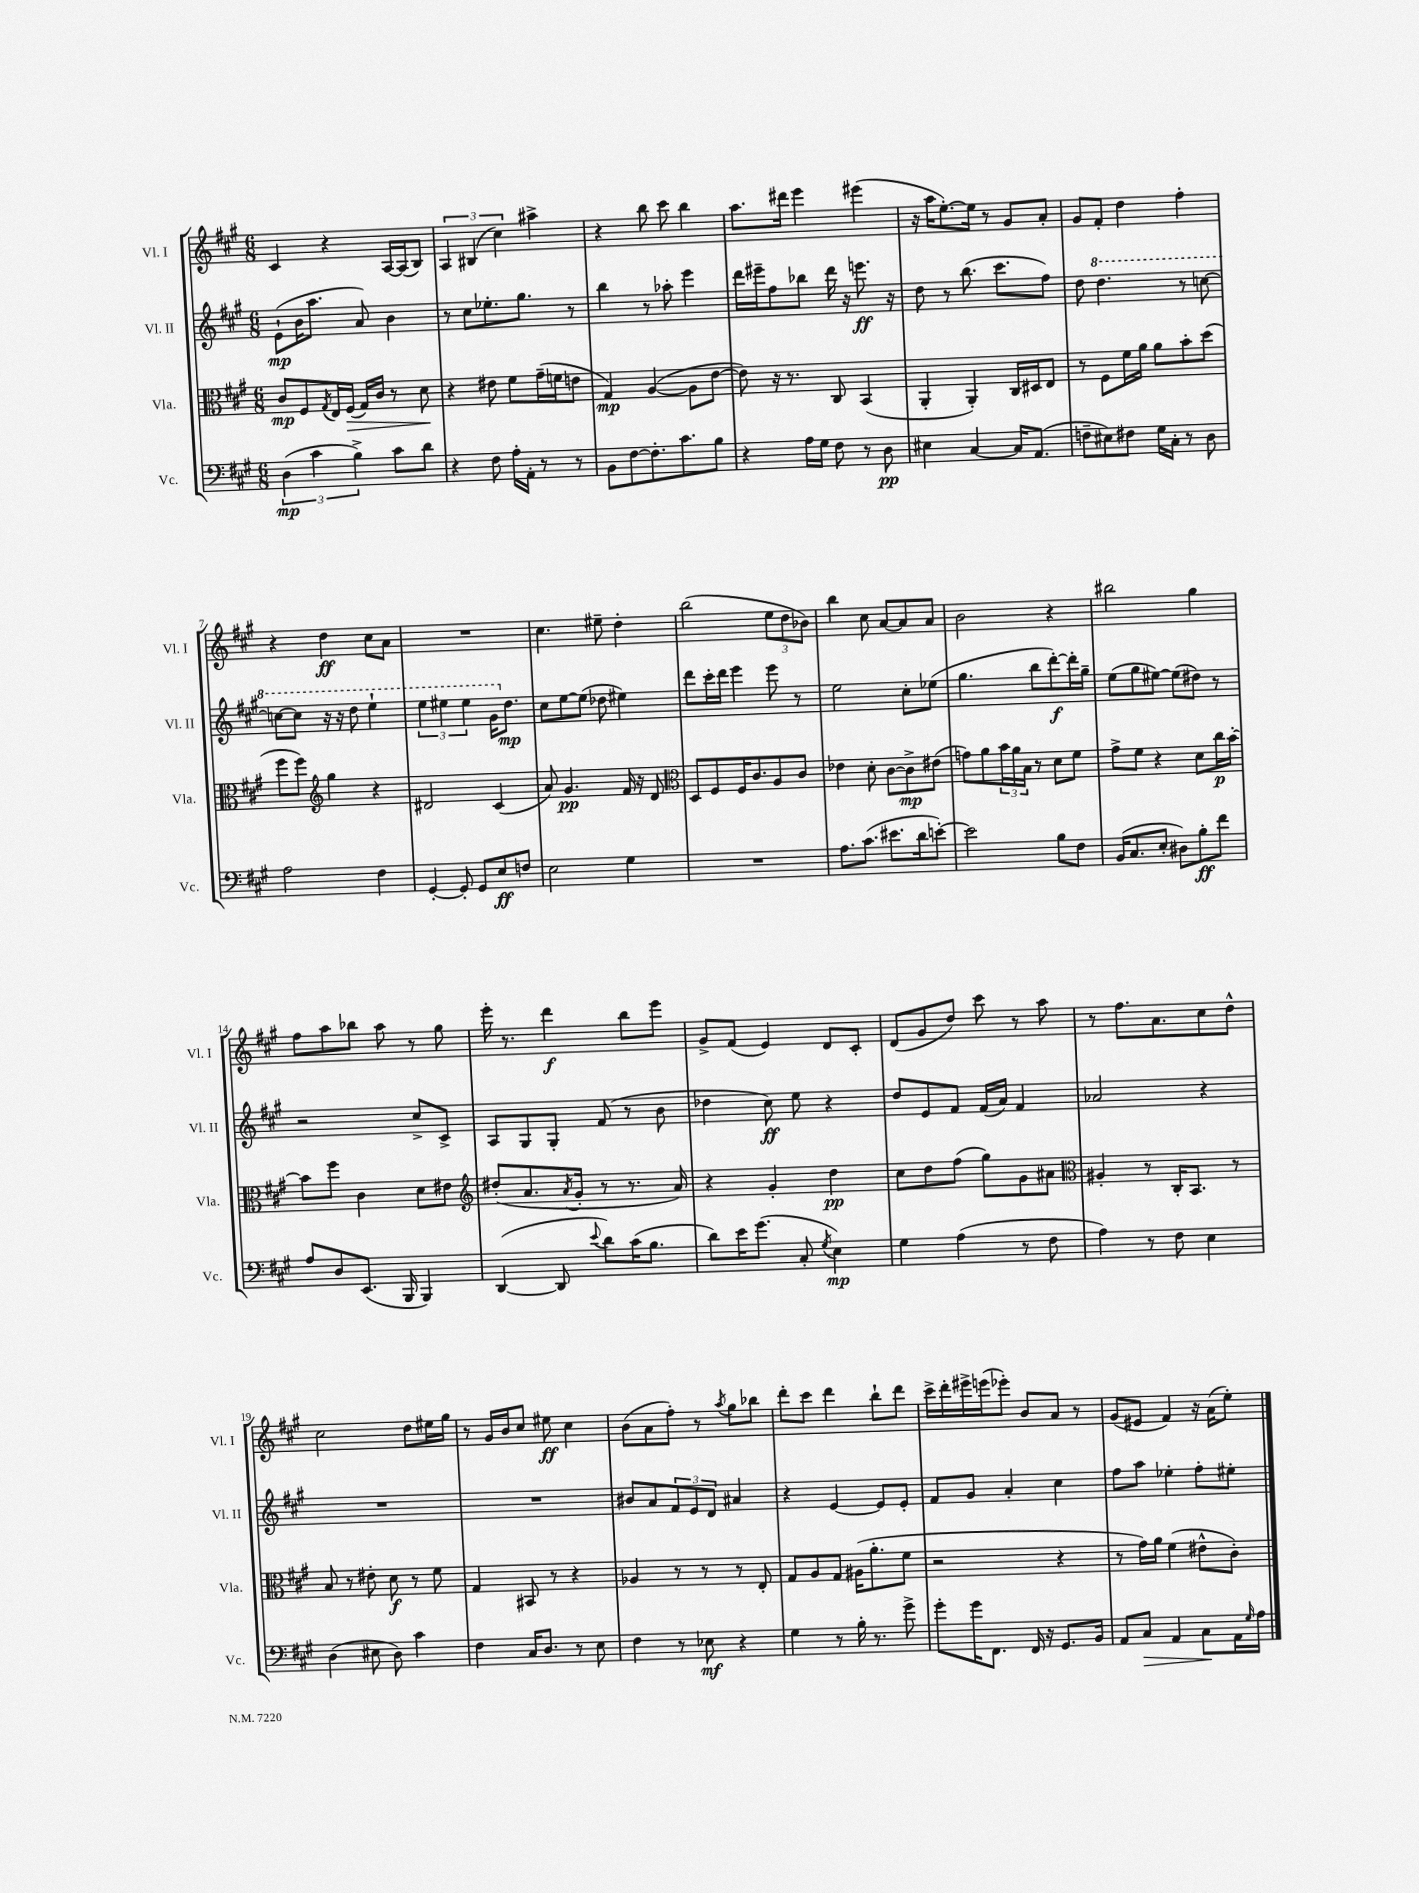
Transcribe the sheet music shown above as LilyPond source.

<<
\new StaffGroup <<
\new Staff = "s0" \with { instrumentName = "Vl. I" shortInstrumentName = "Vl. I" } {
    \clef treble \key a \major \numericTimeSignature \time 6/8
    cis'4 r4 a16~ a16( b8) |
    \tuplet 3/2 { a4 bis4( cis''4) } ais''4-> |
    r4 b''8 cis'''8 b''4 |
    a''8. dis'''16 e'''4 eis'''4( |
    r16 a''16 e''8.~-.) e''16 r8 gis'8 a'8-. |
    gis'8 fis'8-. d''4 fis''4-. |
    r4 d''4\ff cis''8 a'8 |
    R2. |
    cis''4. eis''8-- d''4-. |
    b''2( \tuplet 3/2 { e''8 d''8 bes'8) } |
    b''4 cis''8 a'8~ a'8 a'8 |
    b'2 r4 |
    bis''2 gis''4 |
    fis''8 a''8 bes''8 a''8 r8 gis''8 |
    e'''16-. r8. d'''4\f b''8 e'''8 |
    gis'8-> fis'8( e'4) d'8 cis'8-. |
    d'8( gis'8 d''8) cis'''8 r8 a''8 |
    r8 fis''8. a'8. cis''8 d''8-^ |
    cis''2 d''8 eis''16 gis''16 |
    r8 gis'16 b'16 cis''8 eis''8\ff cis''4 |
    b'8( a'8 fis''8-.) r8 \acciaccatura { a''8 } gis''8 bes''8 |
    d'''8-. cis'''8 d'''4 b''8-! d'''8 |
    cis'''16-> d'''16-. eis'''16-> e'''16( ees'''8-.) b'8 a'8 r8 |
    gis'8( eis'8 fis'4) r16 a'16( e''8-.) \bar "|." |
}
\new Staff = "s1" \with { instrumentName = "Vl. II" shortInstrumentName = "Vl. II" } {
    \clef treble \key a \major \numericTimeSignature \time 6/8
    e'8-!\mp( b'16 a''8. a'8) b'4 |
    r8 cis''8 ees''8.-. gis''8. r8 |
    b''4 r8 aes''8-. e'''4 |
    d'''16 eis'''16-- fis''8 bes''8 d'''16 r16 e'''8.\ff r16 |
    d''8 r8 b''8.( cis'''8. fis''8) |
    d''8 \ottava #1 d'''4. r8 c'''8~ |
    c'''8~ c'''8 r16 r16 d'''8 e'''4-! |
    \tuplet 3/2 { e'''4 eis'''4 eis'''4 } gis''16 \ottava #0 d''8.\mp |
    cis''8 e''8~ e''8( des''8 eis''4) |
    d'''8 cis'''16-. d'''16 e'''4 e'''8 r8 |
    e''2 cis''8-. ees''8( |
    gis''4. b''8 d'''8~-.\f) d'''16-. gis''16-- |
    e''8( gis''8 eis''8~) eis''8( dis''8) r8 |
    r2 cis''8-> cis'8-> |
    a8 gis8 gis8-. fis'8( r8 b'8 |
    des''4 cis''8\ff) e''8 r4 |
    d''8 e'8 fis'8 fis'16( a'16) fis'4 |
    aes'2 r4 |
    R2. |
    R2. |
    bis'8 a'8 \tuplet 3/2 { fis'8 e'8 d'8 } ais'4 |
    r4 e'4~ e'8 e'8-. |
    fis'8 gis'8 a'4-. cis''4 |
    fis''8 a''8 ees''4-. fis''8-. eis''8-. \bar "|." |
}
\new Staff = "s2" \with { instrumentName = "Vla." shortInstrumentName = "Vla." } {
    \clef alto \key a \major \numericTimeSignature \time 6/8
    cis'8\mp fis8 \acciaccatura { gis8 } e16 fis16\>( gis16) cis'16 r8 d'8\! |
    r4 eis'8 fis'8 gis'16--( f'16 e'8 |
    gis4\mp) a4~( a8 e'8~ |
    e'8) r16 r8. cis8 b,4( |
    a,4-. a,4-.) cis16 dis16 e8 |
    r8 fis8 fis'16 a'16 a'8 b'8-. d''8( |
    fis''8 fis''8) \clef treble gis''4 r4 |
    dis'2 cis'4( |
    a'8) gis'4.\pp fis'16 r16 d'8 |
    \clef alto d8 fis8 fis16 cis'8. a8 cis'8 |
    ees'4 d'8-. cis'8~ cis'8->\mp eis'8( |
    g'8) a'8 \tuplet 3/2 { b'16 a'16 b16 } r8 d'8 fis'8 |
    gis'8-> fis'8 r4 d'8 cis''16\p b'16~-. |
    b'8 fis''8 cis'4 d'8 eis'8 |
    \clef treble dis''8-.( a'8. \acciaccatura { a'8 } gis'16-. r8 r8. a'16) |
    r4 gis'4-. d''4\pp |
    cis''8 d''8 fis''8( gis''8) gis'8 ais'8 |
    \clef alto ais4-. r8 cis16-. b,8. r8 |
    b8 r8 eis'8-. d'8\f r8 fis'8 |
    gis4 bis,8 r8 r4 |
    aes4 r8 r8 r8 e8-. |
    gis8 a8 gis8 ais16( a'8.-. fis'8 |
    r2 r4 |
    r8 gis'16) a'16 fis'4( eis'8-^ cis'8-.) \bar "|." |
}
\new Staff = "s3" \with { instrumentName = "Vc." shortInstrumentName = "Vc." } {
    \clef bass \key a \major \numericTimeSignature \time 6/8
    \tuplet 3/2 { d4\mp( cis'4 b4->) } cis'8 d'8 |
    r4 fis8 a16-. a,16-. r8 r8 |
    b,8 fis8~ fis8.-. cis'8. b8 |
    r4 a16 gis16 fis8 r8 d8\pp |
    eis4 cis4~ cis16 a,8.( |
    f8-- eis8) fis8 gis16 cis16-. r8 d8 |
    a2 fis4 |
    gis,4~-. gis,8-. gis,8 e8\ff f8 |
    e2 gis4 |
    R2. |
    a8. cis'8.( eis'8. d'16 e'8~-.) |
    e'2 b8 fis8 |
    b,16( cis8. e8-. dis8) b8-.\ff fis'8 |
    a8 d8 e,8.( b,,16 b,,4) |
    d,4~( d,8 \appoggiatura { e'8 } d'8) cis'16( b8. |
    d'8) e'16 gis'8.( cis8-. \acciaccatura { gis8 } e4\mp) |
    gis4 a4( r8 fis8 |
    a4) r8 fis8 e4 |
    d4( eis8 d8) cis'4 |
    fis4 cis16 d8. r8 e8 |
    fis4 r8 ees8\mf r4 |
    gis4 r8 b16-. r8. gis'8-> |
    gis'8-. gis'16 fis,8. fis,16 r16 gis,8. b,16 |
    a,8 cis8\> a,4 cis8\! a,16 \grace { gis16 } a16 \bar "|." |
}
>>
>>
